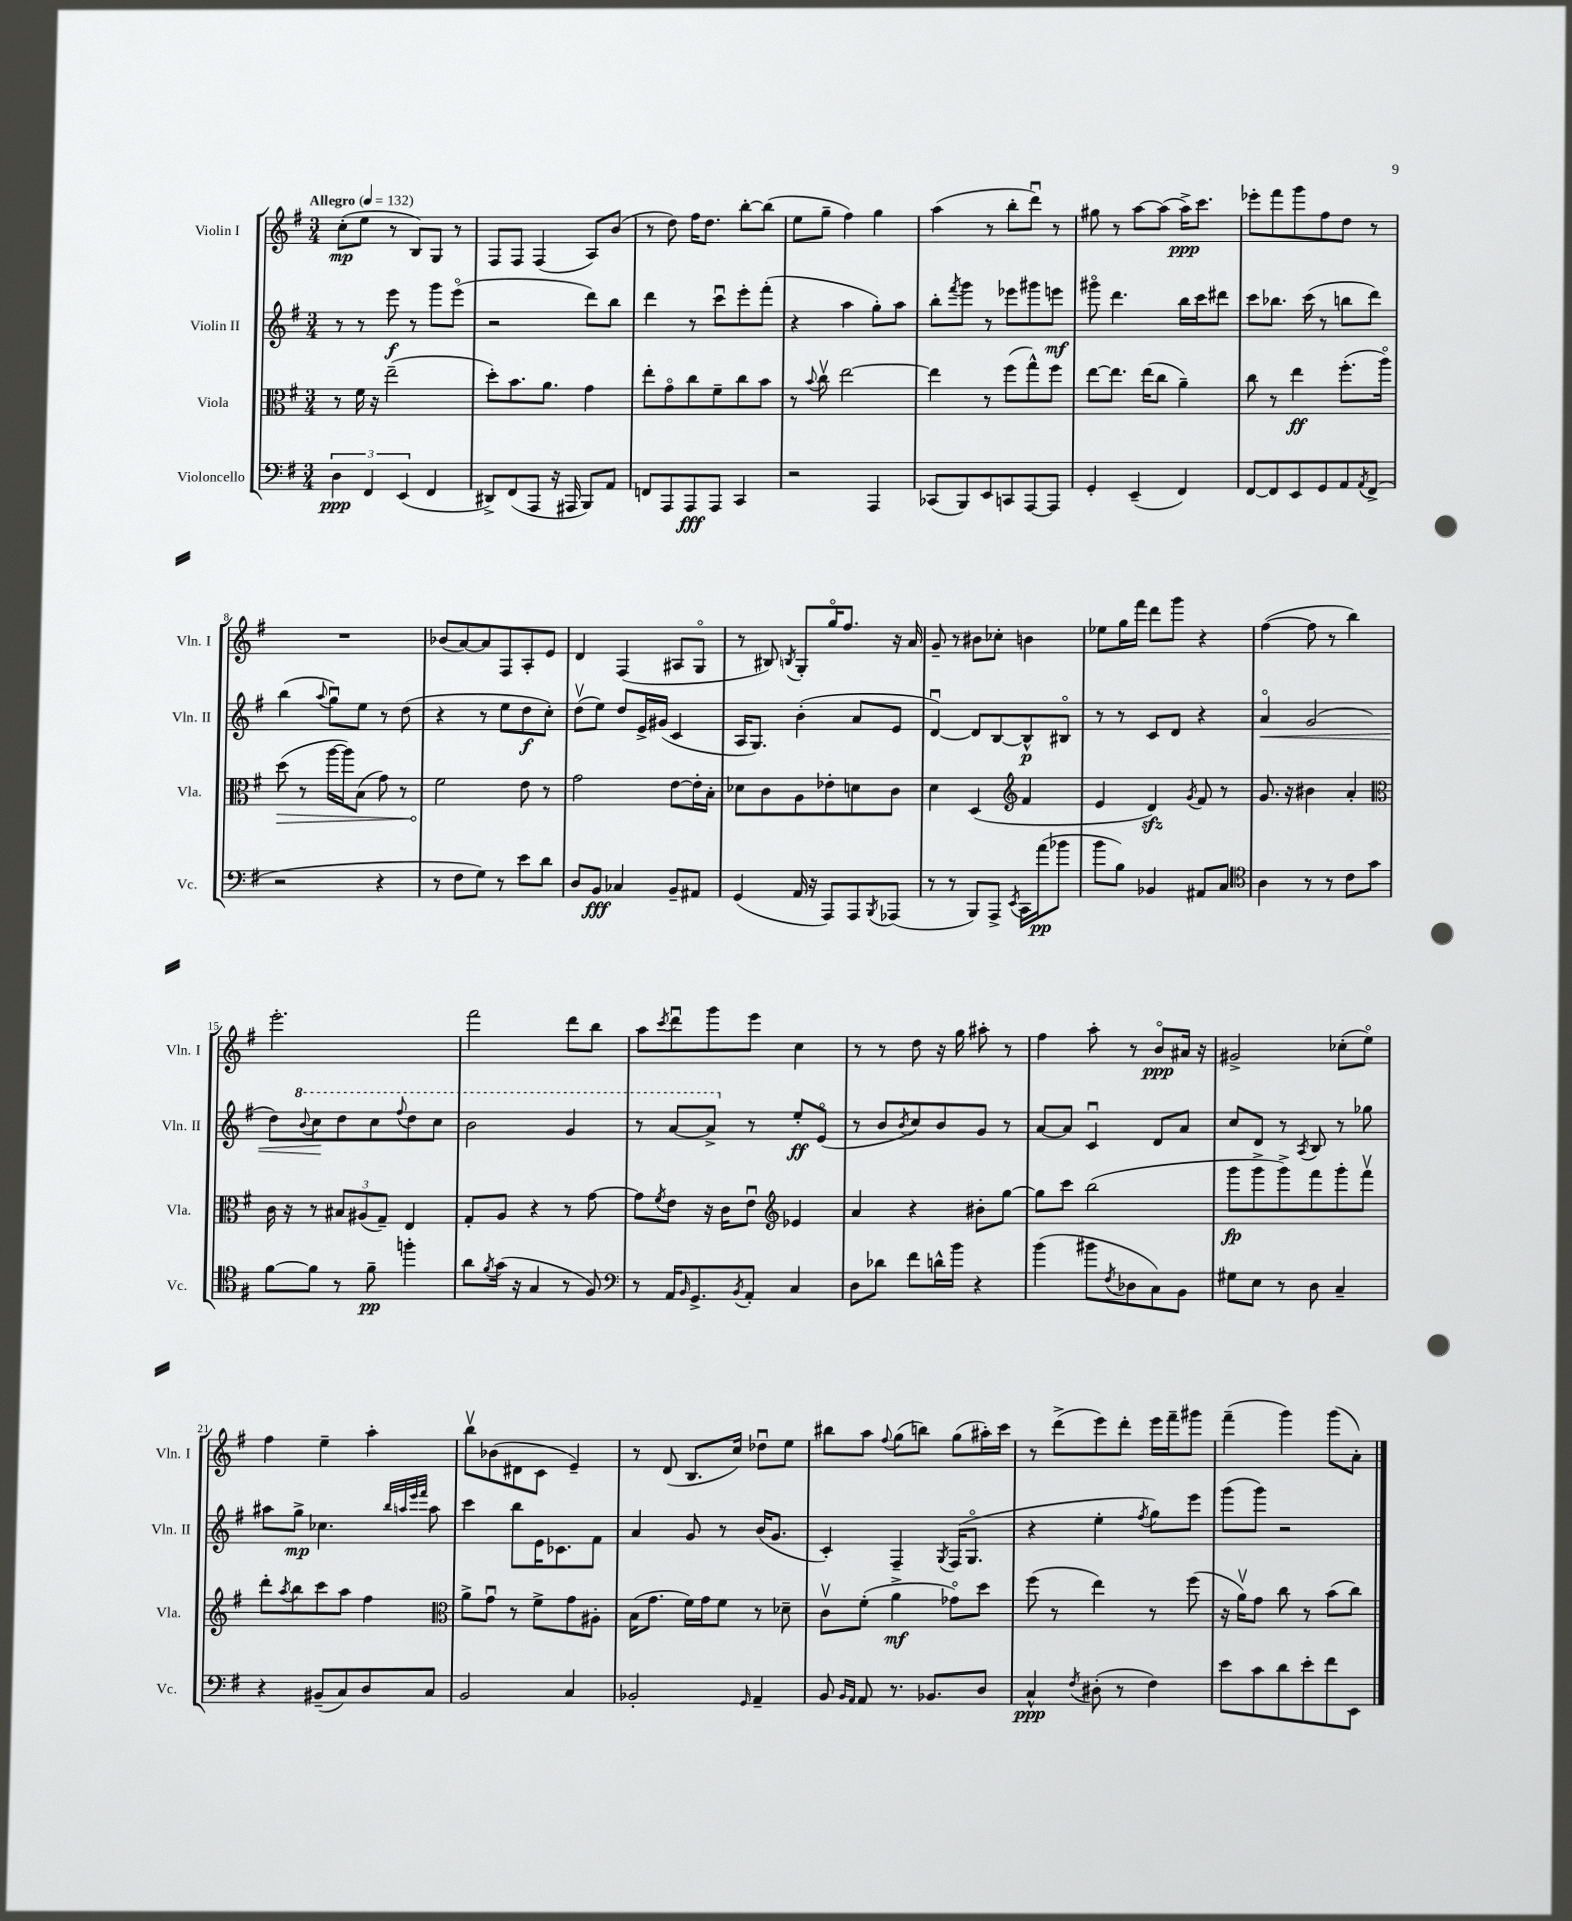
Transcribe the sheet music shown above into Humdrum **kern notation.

**kern	**kern	**kern	**kern
*staff4	*staff3	*staff2	*staff1
*clefF4	*clefC3	*clefG2	*clefG2
*k[f#]	*k[f#]	*k[f#]	*k[f#]
*M3/4	*M3/4	*M3/4	*M3/4
*MM132	*MM132	*MM132	*MM132
6D\	8r	8r	(8cc'\L
.	16f#\	8r	8ee\J
6FF#/	.	.	.
.	16r	.	.
.	(2ee~\	8eee\	8r
(6EE/	.	.	.
.	.	8r	8B/L)
4FF#/	.	8ggg\L	8G/J
.	.	(8eeeo\J	8r
=	=	=	=
8DD#^/L)	8dd'\L)	2r	8F#/L
(8FF#/	8.b\	.	8F#/J
8AAA/J	.	.	(4F#/
.	8.a\J	.	.
16r	.	.	.
16AAA#/	.	.	.
8BBB/L)	4g\	8ddd\L)	8A/L)
8AA/J	.	8bb\J	(8b/J
=	=	=	=
8FF/L	8ee'\L	4ddd\	8r
8AAA/	8go\	.	8dd\)
8AAA/	8cc\	8r	16ff#\LK
.	.	.	8.dd\J
8AAA/J	8f#~\	8cccu\L	.
4CC/	8cc\	8eee'\	[8bb'\L
.	8b\J	(8fff#'\J	(8bb\]J
=	=	=	=
2r	8r	4r	8ee\L
.	8qqb/	.	.
.	8ccv\	.	8gg~\J
.	[2ee\	4aa\	4ff#\)
4AAA/	.	8gg'\L)	4gg\
.	.	8aa\J	.
=	=	=	=
(8CC-/L	4ee\]	8bb'\L	(4aa\
.	.	8qfff#/	.
8BBB/)	.	8ggg\J	.
8EE/	8r	8r	8r
8CC/	(8ff#\L	8eee-\L	8bb'\L
[8AAA/	8gg^^\)	8ggg#\	8dddu\J)
8AAA/]J	8ff#\J	8eee\J	8r
=	=	=	=
4GG'/	[8ee\L	8ggg#o\	8gg#\
.	8.ee\]J	4.ddd\	8r
(4EE~/	.	.	[8aa\L
.	(16ee\LK	.	.
.	8cc\J	.	(8aa\]J
4FF#/)	4a~\)	16bb\LL	16aa^\LK)
.	.	16ccc\J	8.ccc\J
.	.	8ddd#\J	.
=	=	=	=
[8FF#/L	8cc\	8ccc\L	8eee-'\L
8FF#/]	8r	8.bb-\J	8fff#\
8EE/	4ee\	.	8ggg\
.	.	(16ccc\	.
8GG/	.	8r	8ff#\
8AA/	(8.ff#'\L	8bb\L	8dd\J
8qAA/	.	.	.
(8FF#^/J	.	8ddd\J)	8r
.	16aao\Jk)	.	.
=	=	=	=
2r	(8dd\	(4bb\	2.r
.	8r	.	.
.	.	8qqaa/	.
.	[16aa\LL	8ggu\L)	.
.	16aa\]J)	.	.
.	(8B\J	8ee\J	.
4r	8g\)	8r	.
.	8r	(8dd\	.
=	=	=	=
8r	2f#\	4r	(8b-/L
8F#\L	.	.	[8a/)
8G\J)	.	8r	8a/]
8r	.	8ee\L	8F#/
8e\L	8e\	8dd\	8A'/
8d\J	8r	8cc'\J)	8e/J
=	=	=	=
8D/L	2g\	(8ddv\L	4d/
8BB/J	.	8ee\J)	.
4C-/	.	8dd/L	(4F#/
.	.	16e^/L	.
.	.	(16g#/JJ	.
8BB~/L	[8e\L	4c/	8A#/L
8AA#/J	16e'\]L	.	8Go/J
.	16B'\JJ	.	.
=	=	=	=
(4GG/	8d-\L	16A/LK	8r
.	.	8.G/J)	.
.	8c\	.	8B#/)
.	.	.	8qB/
16AA/	8A\	(4b'\	8G'/L
16r	.	.	.
8AAA/L)	8e-'\	.	16ggo/K
.	.	.	8.ff#/J
8AAA/	8d\	8a/L	.
8qBBB/	.	.	.
(8AAA-/J	8c\J	8e/J	16r
.	.	.	16a/
=	=	=	=
8r	4d\	[4du/)	8g~/
8r	.	.	8r
8BBB/L)	(4D/	8d/]L	8b#\L
8AAA^/J	.	[8B/	8cc-'\J
*	*clefG2	*	*
8qEE/	.	.	.
16CC\LL	4f#/	8B^^/]	4b\
(16a\J	.	.	.
8b-\J	.	8B#o/J	.
=	=	=	=
8b\L	4e/	8r	8ee-\L
8B\J)	.	8r	16gg\L
.	.	.	16fff#\JJ
4BB-/	4d/)	8c/L	8ddd\L
.	.	8d/J	8ggg\J
.	8qg/	.	.
8AA#/L	8f#/	4r	4r
8C/J	8r	.	.
=	=	=	=
*clefC4	*	*	*
4A\	8.g/	4ao/	([4ff#\
.	16r	.	.
8r	4b#\	(2g/	8ff#\]
8r	.	.	8r
8c\L	4a'/	.	4bb\)
8g\J	.	.	.
=	=	=	=
*	*clefC3	*	*
[8f#\L	16c\	8dd\L)	2.eee'\
.	16r	.	.
.	.	8qqbb/	.
8f#\]J	8r	8ccc\	.
8r	12B#/L	8ddd\	.
.	(12A#/	.	.
8f#~\	.	8ccc\	.
.	12G~/J)	.	.
.	.	8qqfff#/	.
4ff'\	4E/	8ddd\	.
.	.	8ccc\J	.
=	=	=	=
8a\L	8G'/L	2bb\	2fff#\
8qf#/	.	.	.
(16g\Jk	8A/J	.	.
16r	.	.	.
4G/	4r	.	.
8r	8r	4gg/	8ddd\L
8F#/)	[8g\	.	8bb\J
=	=	=	=
*clefF4	*	*	*
8r	8g\]L	8r	8aa\L
.	8qf#/	.	8qccc/
16AA/LK	8e\J	[8aa/L	8dddu\
16qqBB/	.	.	.
8.GG^/	.	.	.
.	16r	8aa^/]J	8ggg\
.	16c\LK	.	.
8qBB/	.	.	.
8AA'/J	8eu\J	8r	8eee\J
*	*clefG2	*	*
4C/	4e-/	8ee'/L	4cc\
.	.	(8eo/J	.
=	=	=	=
8D\L	4a/	8r	8r
8d-\J	.	8b/L	8r
.	.	8qb/	.
8f#\L	4r	8cc/)	8dd\
16d^^\L	.	8b/	16r
16b\JJ	.	.	16gg\
4r	8b#'\L	8g/J	8aa#'\
.	[8gg\J	8r	8r
=	=	=	=
(4b\	8gg\]L	[8a/L	4ff#\
.	8ccc\J	8a/]J	.
8b#\L	(2bb\	4cu/	8aa'\
8qF#/	.	.	.
8D-\	.	.	8r
8C\)	.	8d/L	8bo/L
8BB\J	.	8a/J	16a#/Jk
.	.	.	16r
=	=	=	=
8G#\L	8ggg\L	8cc/L	2g#^/
8E\J	8ggg^\	8d/J	.
8r	8ggg^\)	8r	.
.	.	8qA/	.
8D\	8fff#\	8B/	.
4C~/	8ggg'\	8r	(8cc-'\L
.	8fff#v\J	8gg-\	8eeo\J)
=	=	=	=
4r	8ddd'\L	8aa#\L	4ff#\
.	8qaa/	.	.
.	8bb\	8gg^\J	.
(8BB#~/L	8ccc\	4.cc-\	4ee~\
8C/)	8aa\J	.	.
8D/	4ff#\	.	4aa'\
.	.	32qqbb/LLL	.
.	.	32qqaa/	.
.	.	32qqeee/	.
.	.	32qqfff#/JJJ	.
8C/J	.	8aa\	.
=	=	=	=
*	*clefC3	*	*
2BB/	8a^\L	4ccc\	8bbv\L
.	8gu\J	.	(8b-\
.	8r	8bb\L	8d#\
.	8f#^\L	16e\K	8c\J
.	.	8.c-\	.
4C/	8g\	.	4e~/)
.	8A#'\J	8f#\J	.
=	=	=	=
2BB-'/	(16B\LK	4a/	8r
.	8.g\J	.	.
.	.	.	(8d/
.	16f#\LL)	8g/	8.B/L
.	16g\J	.	.
.	8f#\J	8r	.
.	.	.	16cc/Jk)
16qqGG/	.	.	.
4AA~/	8r	(16b/LK	8dd-u\L
.	.	8.g/J	.
.	8d-~\	.	8ee\J
=	=	=	=
8BB/	8cv\L	4c'/)	8bb#\L
16qqBB/LL	.	.	.
16qqAA/JJ	.	.	.
8AA/	(8f#'\J	.	8aa\J
.	.	.	8qqff#/
8.r	4a^\	4F#~/	(8gg\L
.	.	.	8bb\J)
8.BB-/L	.	.	.
.	.	8qG/	.
.	8g-o\L)	(16F#/LK	(8gg\L
.	.	8.Go/J	.
8D/J	8dd\J	.	16aa#'\L)
.	.	.	16ccc\JJ
=	=	=	=
4C^^/	(8ff#\	4r	8r
.	8r	.	(8ddd^\L
8qF#/	.	.	.
(8D#'\	4ee\)	4ee'\	8eee\)
8r	.	.	8ddd'\J
.	.	8qff#/	.
4F#\)	8r	8gg\L)	16eee\LL
.	.	.	16fff#~\J
.	(8ff#\	8eee\J	8ggg#\J
=	=	=	=
8e\L	16r	(8ggg\L	(4fff#~\
.	16av\LK)	.	.
8c\	8g\J	8ggg\J)	.
8d\	8cc\	2r	4ggg\)
8e'\	8r	.	.
8f#\	(8b\L	.	(8ggg\L
8EE\J	8cc\J)	.	8a'\J)
==	==	==	==
*-	*-	*-	*-
